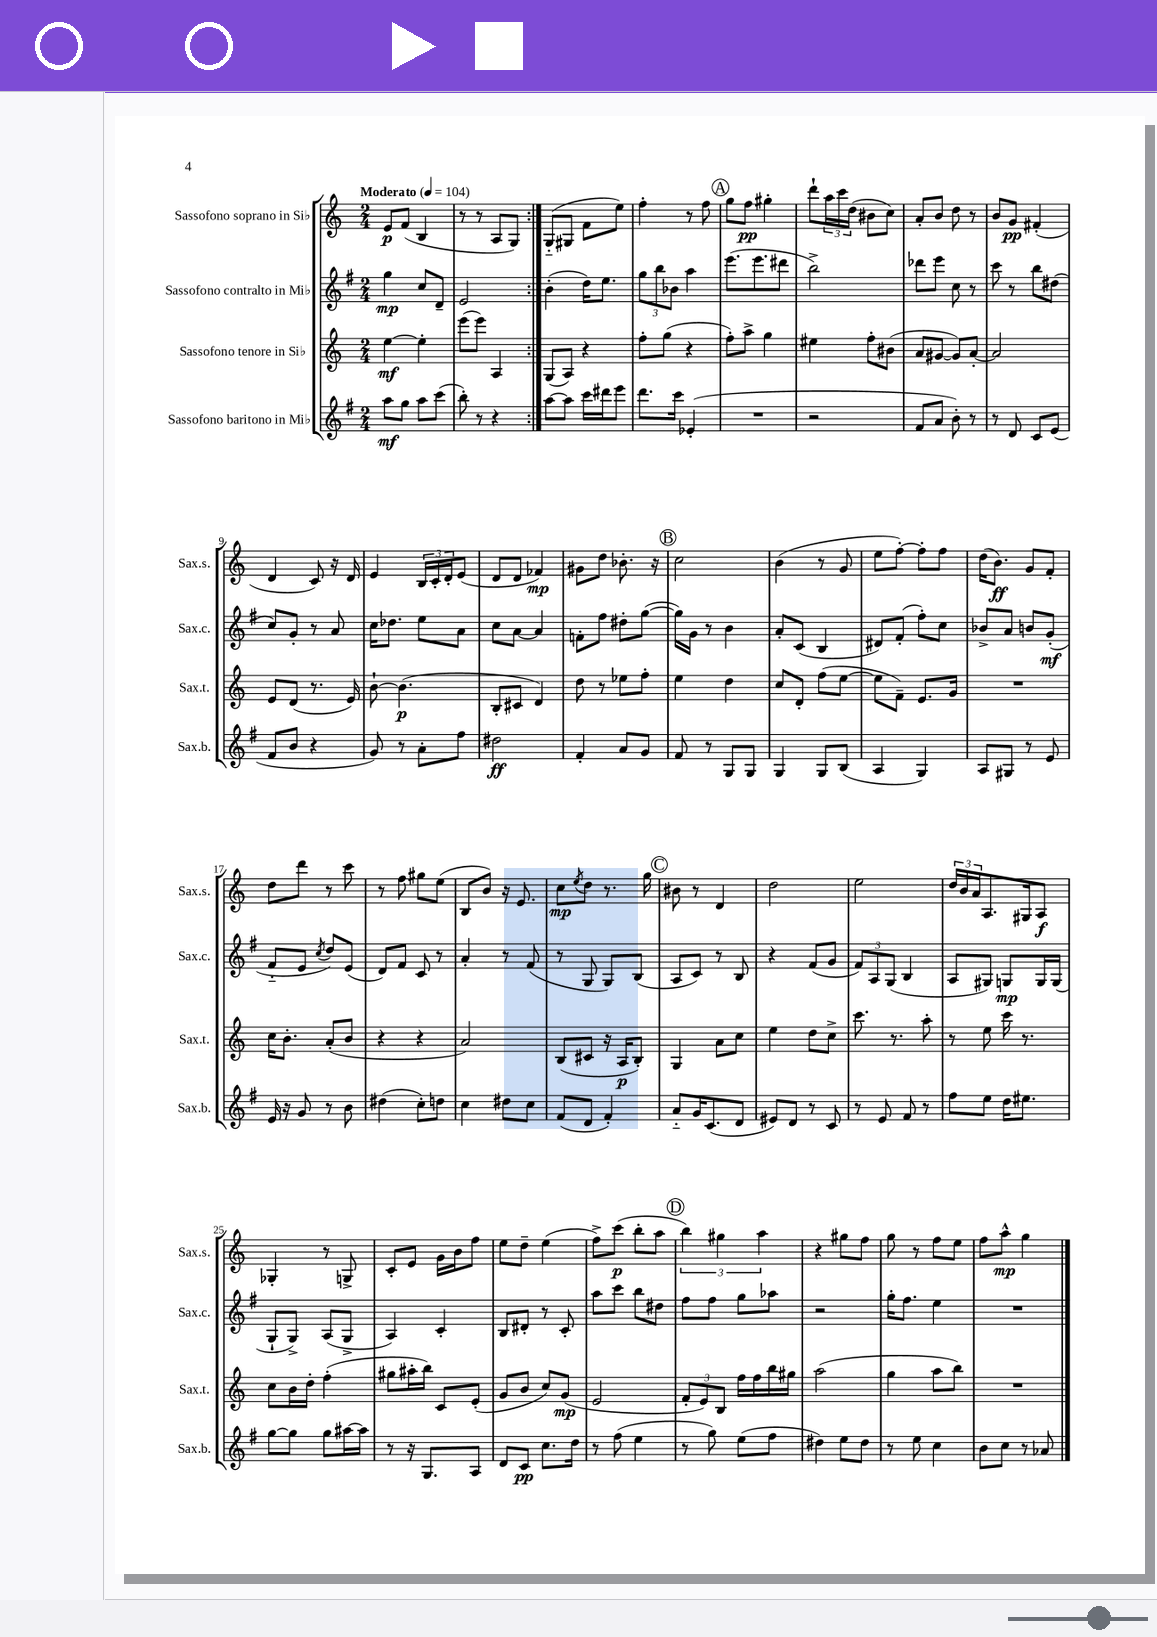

**kern	**kern	**kern	**kern
*staff4	*staff3	*staff2	*staff1
*clefG2	*clefG2	*clefG2	*clefG2
*k[f#]	*k[]	*k[f#]	*k[]
*M2/4	*M2/4	*M2/4	*M2/4
*MM104	*MM104	*MM104	*MM104
8aa	[4ee	4gg	8e
8gg	.	.	(8f
8aa	4ee']	8cc	4B
(8ccc	.	8d~	.
=	=	=	=
8bb')	(8eee	2e	8r
8r	8eee)	.	8r
4r	4A	.	8A
.	.	.	8G)
=:|!	=:|!	=:|!	=:|!
[8aa	(8G	(4b'	(8G'~
8aa]	8A)	.	8G#
16ccc	4r	16dd)	8f
16ddd#	.	8.ee	.
8eee	.	.	8ee)
=	=	=	=
8.ddd	8ff'	12gg	4ff'
.	.	12bb	.
.	(8gg	.	.
.	.	12b-	.
16ccc	.	.	.
(4e-'	4r	4aa	8r
.	.	.	8ff
=	=	=	=
2r	8ff')	(8.eee	8gg
.	8aa^	.	8ff
.	.	8.eee	.
.	4gg	.	4gg#'
.	.	8ddd#	.
=	=	=	=
2r	4ee#	2bb^)	8ddd`
.	.	.	24aa
.	.	.	24ccc
.	.	.	(24dd
.	8ff'	.	8b#
.	(8b#	.	8cc)
=	=	=	=
8f#	8a	8ddd-	8a'
8a	[8g#	8eee	8b
8b')	8g#])	8cc	8dd
8r	[8a'	8r	8r
=	=	=	=
8r	2a]	8ccc	8b
8d	.	8r	8g
8c	.	8bb	(4f#'
(8e	.	(8dd#	.
=	=	=	=
8f#	8e	8cc)	4d
8b	(8d	8g'	.
4r	8.r	8r	8c)
.	.	8a	16r
.	16e)	.	16d
=	=	=	=
8g)	[8b`	16cc	4e
.	.	8.dd-	.
8r	(4.b]	.	.
8a'	.	8ee	24B
.	.	.	24c'
.	.	.	24d'
8ff#	.	8a	(8e
=	=	=	=
2dd#	8B'	8cc	8d
.	8c#	[8a	8d
.	4d)	4a]	4f-)
=	=	=	=
4f#'	8dd	8f'	8g#
.	8r	8ff#	8dd
8a	8ee-	8dd#'	8.b-'
8g	8ff'	([8gg	.
.	.	.	16r
=	=	=	=
8f#	4ee	16gg])	2cc
.	.	16g	.
8r	.	8r	.
8G	4dd	4b	.
8G	.	.	.
=	=	=	=
4G	8cc	8a'	(4b
.	8d'	(8c	.
8G	(8ff	4B	8r
(8B	[8ee	.	8g
=	=	=	=
4A	8ee]	8d#)	8ee
.	8f~)	(8f#'	[8ff')
4G)	8.e	8ff#')	8ff']
.	.	8cc	8ff
.	16g	.	.
=	=	=	=
8A	2r	8b-^	(16dd
.	.	.	8.b)
8G#	.	8a	.
8r	.	8b	8g
8e	.	(8g'	8f'
=	=	=	=
16e	16cc	8f#'~	8dd
16r	8.b'	.	.
8g	.	8e	8ddd
.	.	8qcc	.
8r	(8a'	8dd)	8r
8b	8b	(8e	8ccc
=	=	=	=
(4dd#	4r	8d)	8r
.	.	8f#	8ff
8cc')	4r	8c	8gg#
8dd	.	8r	(8ee
=	=	=	=
4cc	2a)	4a'	8B
.	.	.	8b)
8dd#	.	8r	16r
.	.	.	8.e
8cc	.	(8f#	.
=	=	=	=
(8f#	(8B	8r	8cc
.	.	.	8qee
8d	8c#	8G	8dd
4f#')	16r	8G)	8.r
.	16A	.	.
.	8B')	(8B	.
.	.	.	16gg
=	=	=	=
8a'~	4G	8A	8b#
16g	.	8c)	8r
(8.c	.	.	.
.	8a	8r	4d
8d	8cc	8B	.
=	=	=	=
8e#)	4ee	4r	2dd
8d	.	.	.
8r	8dd	(8f#	.
8c	8cc^	8g	.
=	=	=	=
8r	8.ccc	12f#)	2ee
.	.	12A	.
8e	.	.	.
.	.	(12G	.
.	8.r	.	.
8f#	.	4B	.
8r	8aa'	.	.
=	=	=	=
8ff#	8r	8A	24dd
.	.	.	24b
.	.	.	24a
8ee	8ee	8G#)	8.A
16dd	16ccc	8G	.
8.ee#	8.r	.	16G#
.	.	16G	8A
.	.	(16G	.
=	=	=	=
[8gg	8cc	8G`	4G-'
8gg]	16b	8G^)	.
.	16dd'	.	.
8gg	(4ff'	(8A	8r
[16aa#	.	8G^	8G^
16aa#]	.	.	.
=	=	=	=
8r	8gg#	4A)	8c'
16r	16aa#'	.	8e
8.G	16bb)	.	.
.	8c	4c'	16g
.	.	.	16b
8A	(8e'	.	8ff
=	=	=	=
8d	8g	8B	8ee
8c	8b	8d#'	8dd~
8.cc	8cc)	8r	(4ee
.	(8g	8c'	.
16dd	.	.	.
=	=	=	=
8r	2e	8aa	8ff^)
(8ff#	.	8ccc	(8ccc
4ee	.	8bb	8bb'
.	.	8dd#	8aa
=	=	=	=
8r	12f'	8ff#	6bb)
.	12e)	.	.
8gg)	.	8ff#	.
.	12B	.	6gg#
(8ee	16ff	8gg	.
.	16ff	.	.
.	.	.	6aa
8ff#	16bb	8aa-	.
.	16gg#	.	.
=	=	=	=
4dd#)	(2aa	2r	4r
8ee	.	.	8gg#
8dd#	.	.	8ff
=	=	=	=
8r	4gg	16gg'	8gg
.	.	8.ff#	.
8ee	.	.	8r
4cc	8aa	4ee	8ff
.	8bb)	.	8ee
=	=	=	=
8b	2r	2r	8ff
8cc	.	.	8aa^^
8r	.	.	4gg
8a-	.	.	.
==	==	==	==
*-	*-	*-	*-
